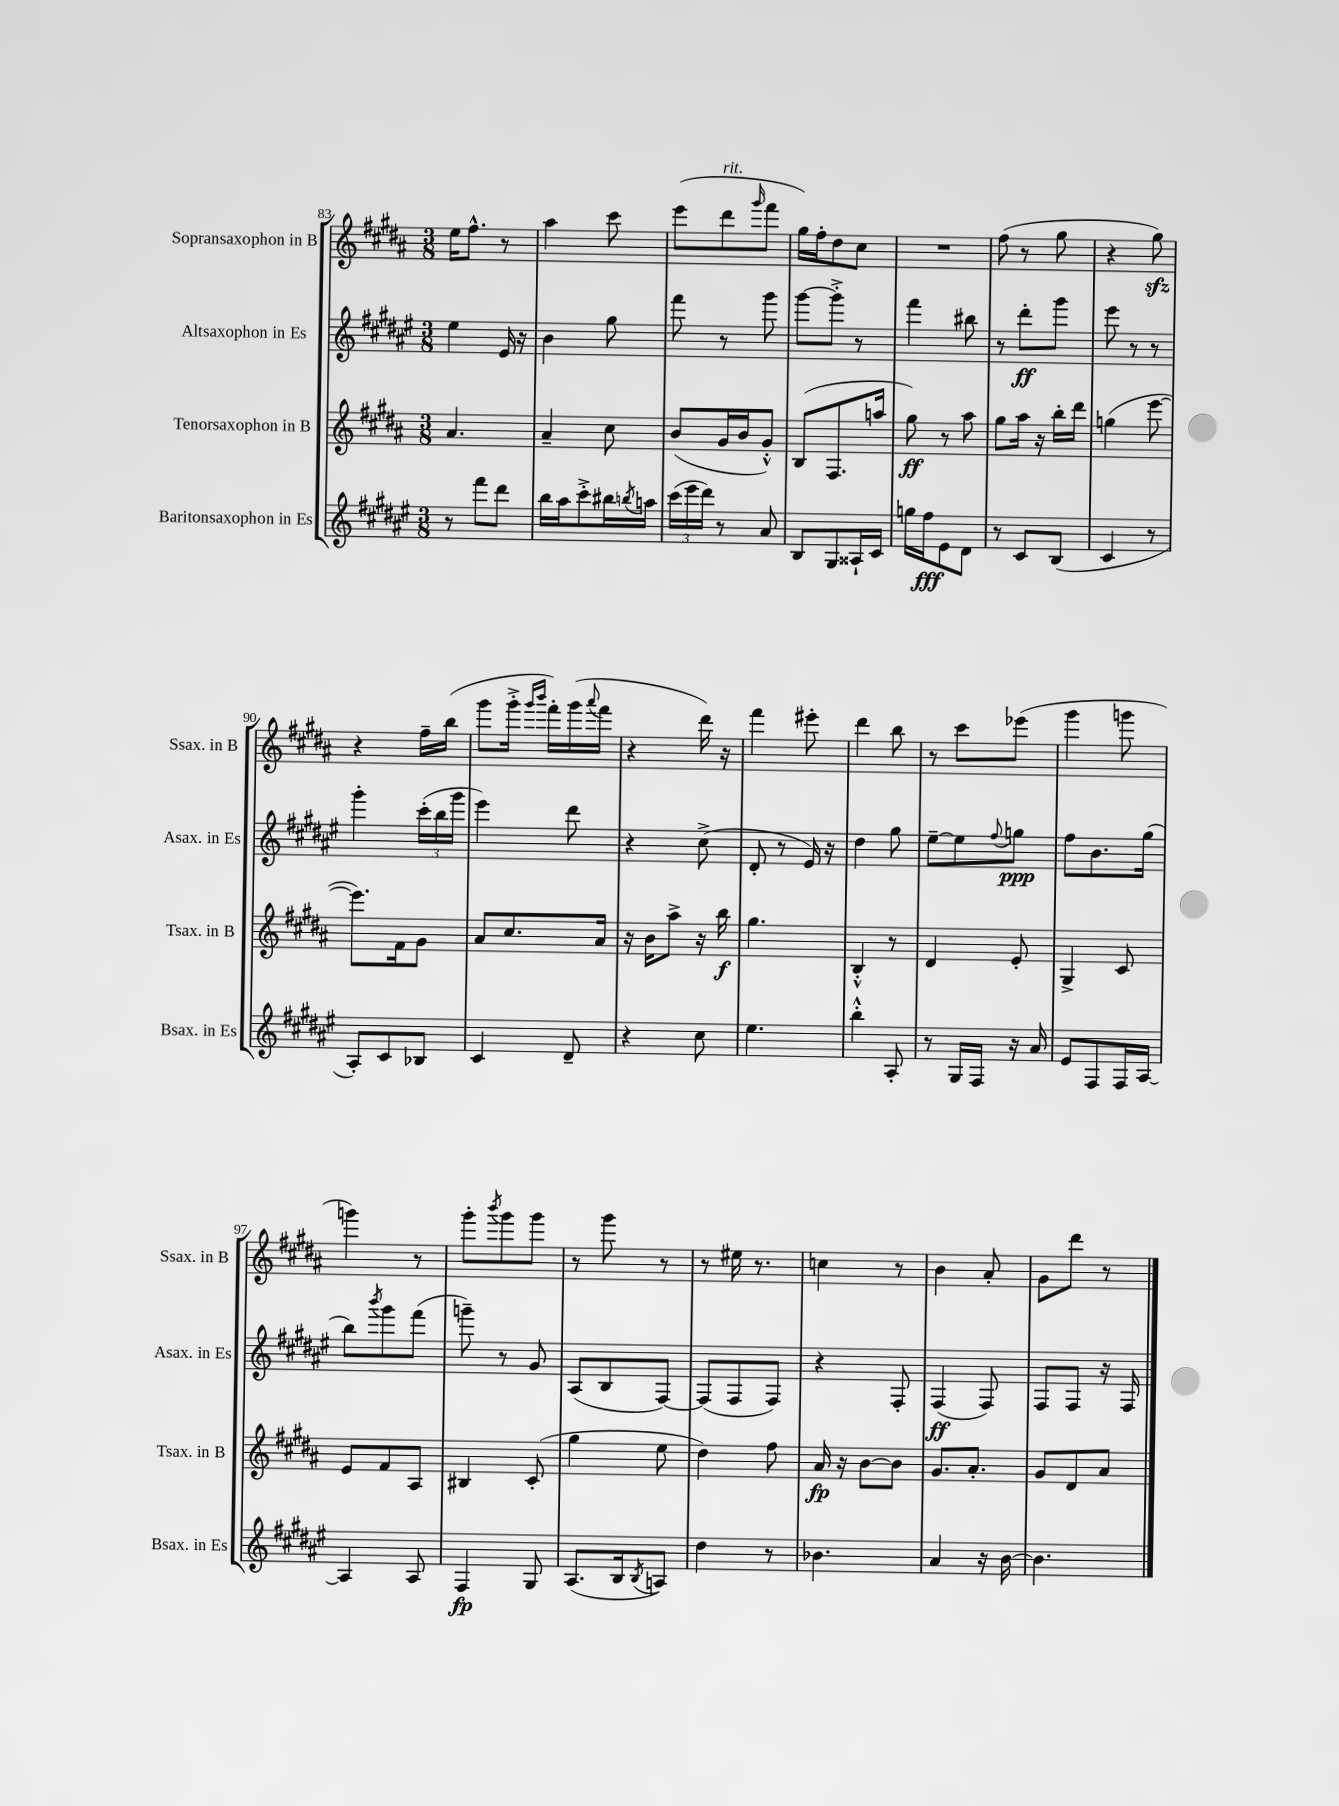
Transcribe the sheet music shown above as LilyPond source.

<<
\new StaffGroup <<
\new Staff = "s0" \with { instrumentName = "Sopransaxophon in B" shortInstrumentName = "Ssax. in B" } {
    \clef treble \key b \major \numericTimeSignature \time 3/8
    e''16 fis''8.-^ r8 |
    ais''4 cis'''8 |
    e'''8( dis'''8^\markup { \italic "rit." } \grace { gis'''16 } fis'''8 |
    gis''16) fis''16-. dis''8 cis''8 |
    R4. |
    fis''8( r8 gis''8 |
    r4 gis''8\sfz) |
    r4 fis''16-- b''16( |
    gis'''8 gis'''16-.-> \grace { gis'''16 b'''16 } fis'''16-.) gis'''16( \appoggiatura { ais'''8 } fis'''16 |
    r4 dis'''16) r16 |
    fis'''4 eis'''8-. |
    dis'''4 b''8 |
    r8 cis'''8 ees'''8( |
    gis'''4 g'''8 |
    g'''4) r8 |
    gis'''8-. \acciaccatura { b'''8 } gis'''8 gis'''8 |
    r8 gis'''8 r8 |
    r8 eis''16 r8. |
    c''4 r8 |
    b'4 ais'8-. |
    gis'8 dis'''8 r8 \bar "|." |
}
\new Staff = "s1" \with { instrumentName = "Altsaxophon in Es" shortInstrumentName = "Asax. in Es" } {
    \clef treble \key fis \major \numericTimeSignature \time 3/8
    eis''4 eis'16 r16 |
    b'4 gis''8 |
    fis'''8 r8 gis'''8 |
    gis'''8~ gis'''8-.-> r8 |
    fis'''4 bis''8 |
    r8 dis'''8-.\ff gis'''8 |
    eis'''8 r8 r8 |
    gis'''4-. \tuplet 3/2 { cis'''16-.( b''16 gis'''16 } |
    eis'''4) dis'''8 |
    r4 cis''8->( |
    dis'8-. r8 eis'16) r16 |
    dis''4 gis''8 |
    eis''8~-- eis''8 \appoggiatura { fis''8 } g''8\ppp |
    fis''8 b'8. gis''16( |
    b''8) \acciaccatura { b'''8 } gis'''8 fis'''8( |
    g'''8--) r8 gis'8 |
    ais8( b8 fis8~) |
    fis8( fis8 fis8) |
    r4 fis8-. |
    fis4\ff( fis8) |
    fis8 fis8 r16 fis16 \bar "|." |
}
\new Staff = "s2" \with { instrumentName = "Tenorsaxophon in B" shortInstrumentName = "Tsax. in B" } {
    \clef treble \key b \major \numericTimeSignature \time 3/8
    ais'4. |
    ais'4-- cis''8 |
    b'8( gis'16 b'16 gis'8-.-^) |
    b8( fis8. a''16 |
    gis''8\ff) r8 ais''8 |
    gis''8 ais''16 r16 b''16-. dis'''16 |
    g''4( e'''8~ |
    e'''8.) fis'16 gis'8 |
    ais'8 cis''8. ais'16 |
    r16 b'16 ais''8-> r16 b''16\f |
    gis''4. |
    b4-.-^ r8 |
    dis'4 e'8-. |
    gis4-> cis'8 |
    e'8 fis'8 ais8 |
    bis4 cis'8-.( |
    gis''4 e''8 |
    dis''4) fis''8 |
    ais'16\fp r16 b'8~ b'8 |
    gis'8. ais'8.-. |
    gis'8 dis'8 ais'8 \bar "|." |
}
\new Staff = "s3" \with { instrumentName = "Baritonsaxophon in Es" shortInstrumentName = "Bsax. in Es" } {
    \clef treble \key fis \major \numericTimeSignature \time 3/8
    r8 fis'''8 dis'''8 |
    b''16 ais''16 cis'''8-.-> bis''16 \acciaccatura { b''8 } a''16 |
    \tuplet 3/2 { cis'''16( eis'''16 dis'''16) } r8 ais'8 |
    b8 gis8 aisis16-! cis'16 |
    g''16 fis''16\fff eis'8 dis'8 |
    r8 cis'8 b8( |
    cis'4 r8 |
    ais8-.) cis'8 bes8 |
    cis'4 dis'8-- |
    r4 cis''8 |
    eis''4. |
    b''4-.-^ ais8-. |
    r8 gis16 fis16 r16 ais'16 |
    eis'8 fis8 fis16 ais16~ |
    ais4 ais8 |
    fis4\fp gis8 |
    ais8.( b16 \acciaccatura { b8 } a8) |
    dis''4 r8 |
    bes'4. |
    ais'4 r16 b'16~ |
    b'4. \bar "|." |
}
>>
>>
\layout { \context { \Score currentBarNumber = #83 } }
